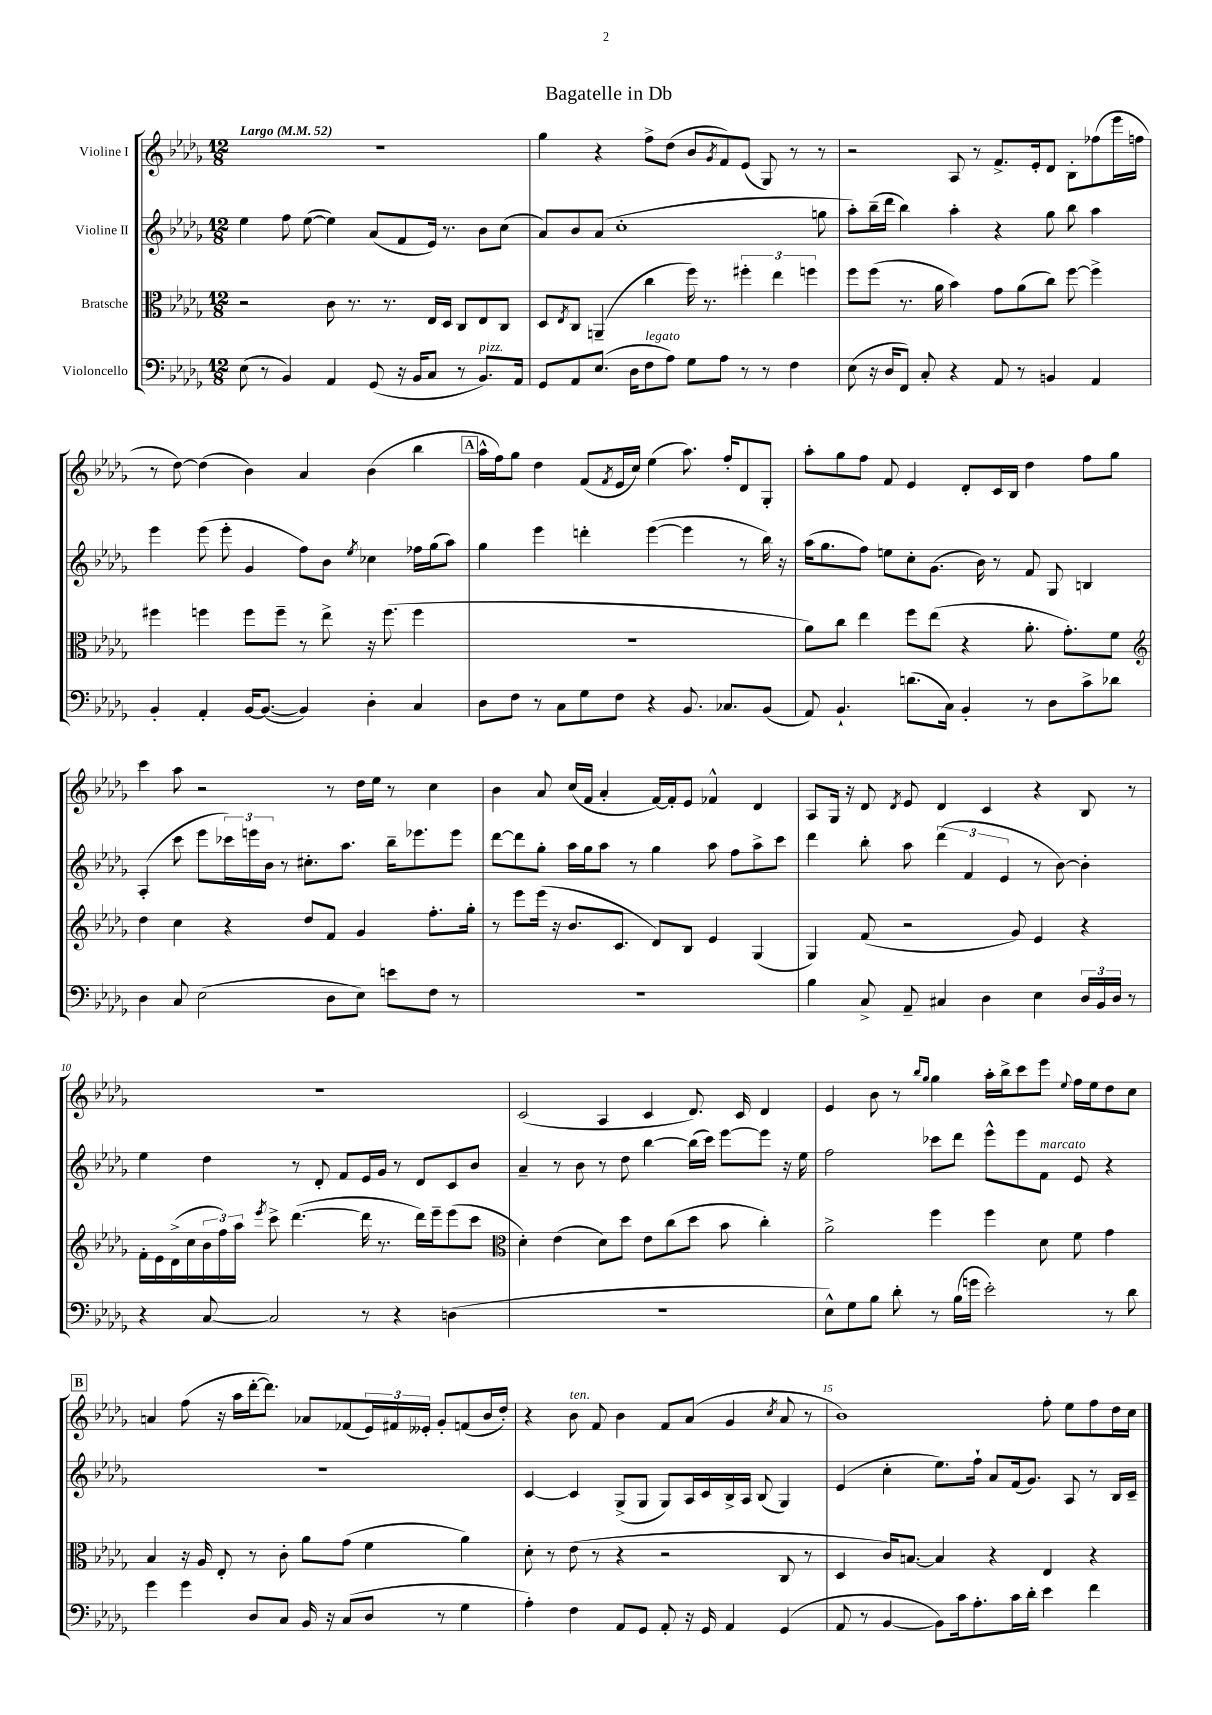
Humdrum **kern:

**kern	**kern	**kern	**kern
*staff4	*staff3	*staff2	*staff1
*clefF4	*clefC3	*clefG2	*clefG2
*k[b-e-a-d-g-]	*k[b-e-a-d-g-]	*k[b-e-a-d-g-]	*k[b-e-a-d-g-]
*M12/8	*M12/8	*M12/8	*M12/8
*MM52	*MM52	*MM52	*MM52
(8E-\	2r	4ee-\	1.r
8r	.	.	.
4BB-/)	.	8ff\	.
.	.	([8ee-\	.
4AA-/	8c\	4ee-\])	.
.	8.r	.	.
(8GG-/	.	(8a-/L	.
.	8.r	.	.
16r	.	8f/	.
16BB-/LK	.	.	.
8C/J	16E-/LL	16e-/Jk)	.
.	16D-/JJ	8.r	.
8r	8C/L	.	.
8.BB-/L)	8E-/	8b-\L	.
.	8C/J	(8cc\J	.
16AA-/Jk	.	.	.
=	=	=	=
8GG-/L	8D-/L	8a-/L)	4gg-\
.	8qE-/	.	.
8AA-/	8C/J	8b-/	.
(8.E-/J	(4AA~/	(8a-/J	4r
.	.	1cc'	.
16D-\LK	.	.	.
8F\	4cc\	.	8ff^\L
8A-\J)	.	.	(8dd-\J
8G-\L	16ff\)	.	8b-/L
.	8.r	.	.
.	.	.	8qg-/
8A-\J	.	.	8f/)
8r	6ff#'\	.	(8e-/J
8r	.	.	8G-/)
.	6ee-\	.	.
4F\	.	.	8r
.	6ff\	.	.
.	.	8gg\	8r
=	=	=	=
(8E-\	8ff\L	8aa-'\L)	2r
16r	(8ff\J	(16bb-~\L	.
16D-/LK	.	16ddd-\JJ	.
8FF/J)	8.r	4bb-\)	.
8C'/	.	.	.
.	16a-\	.	.
4r	4b-\)	4aa-'\	8A-/
.	.	.	8r
8AA-/	8g-\L	4r	8.f^/L
8r	(8a-\	.	.
.	.	.	16e-'/k
4BB/	8cc\J)	8gg-\	8d-/J
.	[8ff\	8bb-\	8B-'\L
4AA-/	4ff^\]	4aa-\	(8ff-\
.	.	.	16eee-\L
.	.	.	16ff\JJ
=	=	=	=
4BB-'/	4ff#\	4eee-\	8r
.	.	.	[8dd-\)
4AA-'/	4ff\	(8eee-\	(4dd-\]
.	.	8eee-'\	.
[16BB-/LK	8ff\L	4g-/	4b-\)
(8.BB-/_J	.	.	.
.	8ff~\J	.	.
4BB-/])	8r	8ff\L)	4a-/
.	8ee-^\	8b-\J	.
.	.	8qee-/	.
4D-'\	16r	4cc-\	(4b-\
.	(8.ff\	.	.
4C/	4ff\	16ff-\LL	4bb-\
.	.	(16gg-\J	.
.	.	8aa-\J)	.
=	=	=	=
8D-\L	1.r	4gg-\	16aa-^^\LL
.	.	.	16ff\J)
8F\J	.	.	8gg-\J
8r	.	4eee-\	4dd-\
8C\L	.	.	.
8G-\	.	4ddd'\	(8f/L
.	.	.	8qf/
8F\J	.	.	16e-/L
.	.	.	16cc/JJ)
4r	.	([4eee-\	(4ee-\
8.BB-/	.	4eee-\]	8.aa-\)
8.C-/L	.	.	16ff'/LK
.	.	8r	8d-/
(8BB-/J	.	16bb-\)	8G-'/J
.	.	16r	.
=	=	=	=
8AA-/)	8a-\L)	(16aa-\LK	8aa-'\L
.	.	8.gg-\	.
4.BB-`/	8cc\J	.	8gg-\
.	4ee-\	8ff\J)	8ff\J
.	.	8ee\L	8f/
(8.d\L	8ff\L	8cc'\	4e-/
.	(8ee-\J	(8.g-\J	.
16C\Jk)	.	.	.
4BB-'/	4r	.	8d-'/L
.	.	16b-\)	.
.	.	8r	16c/L
.	.	.	16B-/JJ
8r	8.a-'\	8f/	4dd-\
8D-\L	.	8G-/	.
.	8.g-'\L)	.	.
8c^\	.	4B/	8ff\L
8d-\J	8f\J	.	8gg-\J
=	=	=	=
*	*clefG2	*	*
4D-\	4dd-\	(4A-'/	4ccc\
8C/	4cc\	8ccc\	8aa-\
(2E-\	.	8eee-\L	2r
.	4r	24ccc-\L)	.
.	.	24eee\	.
.	.	24b-\JJ	.
.	.	8r	.
.	8dd-/L	8.cc#'\L	.
8D-\L	8f/J	.	8r
.	.	8.aa-\J	.
8E-\J)	4g-/	.	16dd-\LL
.	.	.	16ee-\JJ
8e\L	.	16bb-~\LK	8r
.	.	8.eee-\	.
8F\J	8.ff'\L	.	4cc\
8r	.	8eee-\J	.
.	16gg-'\Jk	.	.
=	=	=	=
1.r	8r	[8ddd-\L	4b-\
.	8eee-\L	8ddd-\]	.
.	(16eee-\Jk	8gg-'\J	8a-/
.	16r	.	.
.	8.b-/L	16aa-\LL	(16cc/LL
.	.	16gg-\J	16f/JJ
.	.	8aa-\J	4a-'/
.	8.c/J	.	.
.	.	8r	.
.	8d-/L)	4gg-\	[16f/LL)
.	.	.	16f'/]J
.	8B-/J	.	8e-/J
.	4e-/	8aa-\	4f-^^/
.	.	8ff\L	.
.	(4G-/	8aa-^\	4d-/
.	.	8ccc\J	.
=	=	=	=
4B-\	4G-/)	4ddd-\	8A-/L
.	.	.	16G-/Jk
.	.	.	16r
8C^/	(8f/	8bb-'\	8d-/
.	.	.	8qd-/
8AA-~/	2r	8aa-\	8e-/
4C#/	.	(6ddd-\	4d-/
.	.	6f/	.
4D-\	.	.	4c/
.	.	6e-/	.
.	8g-/)	.	.
4E-\	4e-/	8r	4r
.	.	[8b-\)	.
24D-/LL	4r	4b-'\]	8B-/
24BB-/	.	.	.
24D-/JJ	.	.	.
8r	.	.	8r
=	=	=	=
4r	16f'\LL	4ee-\	1.r
.	16e-\	.	.
.	(16d-^\	.	.
.	16cc\	.	.
[8C/	24b-\	4dd-\	.
.	24ff\)	.	.
.	24aa-\JJ	.	.
.	8qeee-/	.	.
2C/]	8ccc^\	.	.
.	([4.ddd-\	8r	.
.	.	8d-'/	.
.	.	8f/L	.
8r	16ddd-\]	16e-/L	.
.	8.r	16g-/JJ	.
4r	.	8r	.
.	16ddd-\LL)	8d-/L	.
.	16eee-~\J	.	.
(4D\	(8eee-\	8c/	.
.	8ccc\J	8b-/J	.
=	=	=	=
*	*clefC3	*	*
1.r	4d-'\)	4a-~/	(2c/
.	(4e-\	8r	.
.	.	8b-\	.
.	8d-\L)	8r	4A-/
.	8dd-\J	8dd-\	.
.	8e-\L	[4bb-\	4c/
.	(8cc\	.	.
.	8dd-\J	(16bb-\]LL	8.d-/)
.	.	16ccc\JJ)	.
.	8b-\	[8eee-\L	.
.	.	.	16c/
.	4cc'\)	8eee-\]J	4d-/
.	.	16r	.
.	.	16ee-\	.
=	=	=	=
8E-^^\L)	2a-^\	2ff\	4e-/
8G-\	.	.	.
8B-\J	.	.	8b-\
8d-'\	.	.	8r
.	.	.	16qqbb-/LL
.	.	.	16qqgg-/JJ
8r	4ff\	8ccc-\L	4gg-\
(16B-\LL	.	8ddd-\J	.
16g\JJ	.	.	.
2e-'\)	4ff\	8eee-^^\L	16aa-'\LL
.	.	.	16bb-^\J
.	.	8eee-\	8ccc\
.	8d-\	8f\J	8eee-\J
.	.	.	8qqee-/
.	8f\	8e-/	16ff\LL
.	.	.	16ee-\J
8r	4g-\	4r	8dd-\
8d-\	.	.	8cc\J
=	=	=	=
4g-\	4B-/	1.r	4a/
4g-\	16r	.	(8ff\
.	16A-/	.	.
.	8E-'/	.	16r
.	.	.	16aa-\LL
8D-/L	8r	.	[16ddd-'\J
.	.	.	8.ddd-\]J)
8C/J	8c'\	.	.
16BB-/	8a-\L	.	8a-/L
16r	.	.	.
(8C/L	(8g-\J	.	(8f-/
8D-/J	4f\	.	24e-/L)
.	.	.	24f#/
.	.	.	24e--'/JJ
8r	.	.	8g-'/L
4G-\	4a-\)	.	(8f/
.	.	.	16b-/L
.	.	.	16dd-'/JJ)
=	=	=	=
4A-'\)	8d-'\	[4c/	4r
.	8r	.	.
4F\	(8e-\	4c/]	8b-\
.	8r	.	8f/
8AA-/L	4r	(8G-^/L	4b-\
8GG-/J	.	8G-/J	.
8AA-'/	2r	8G-/L)	8f/L
16r	.	16A-/L	(8a-/J
16GG-/	.	16c/	.
4AA-/	.	16B-^/	4g-/
.	.	16A-/JJ	.
.	.	(8B-/	.
.	.	.	8qcc/
(4GG-/	8C/	4G-/)	8a-/
.	8r	.	8r
=	=	=	=
8AA-/	4D-/	(4e-/	1b-)
8r	.	.	.
[4BB-/	16c/LK)	4cc'\	.
.	[8.B/J	.	.
8BB-\]L)	4B/]	8.ee-\L)	.
16c\k	.	.	.
8.A-'\	.	16ff`\Jk	.
.	4r	8a-/L	.
16c\L	.	(16f/k	.
16d-'\JJ	.	8.g-/J)	.
4e-\	4E-/	.	8ff'\
.	.	8A-/	8ee-\L
4f\	4r	8r	8ff\
.	.	16B-/LL	16dd-\L
.	.	16c~/JJ	16cc\JJ
==	==	==	==
*-	*-	*-	*-
